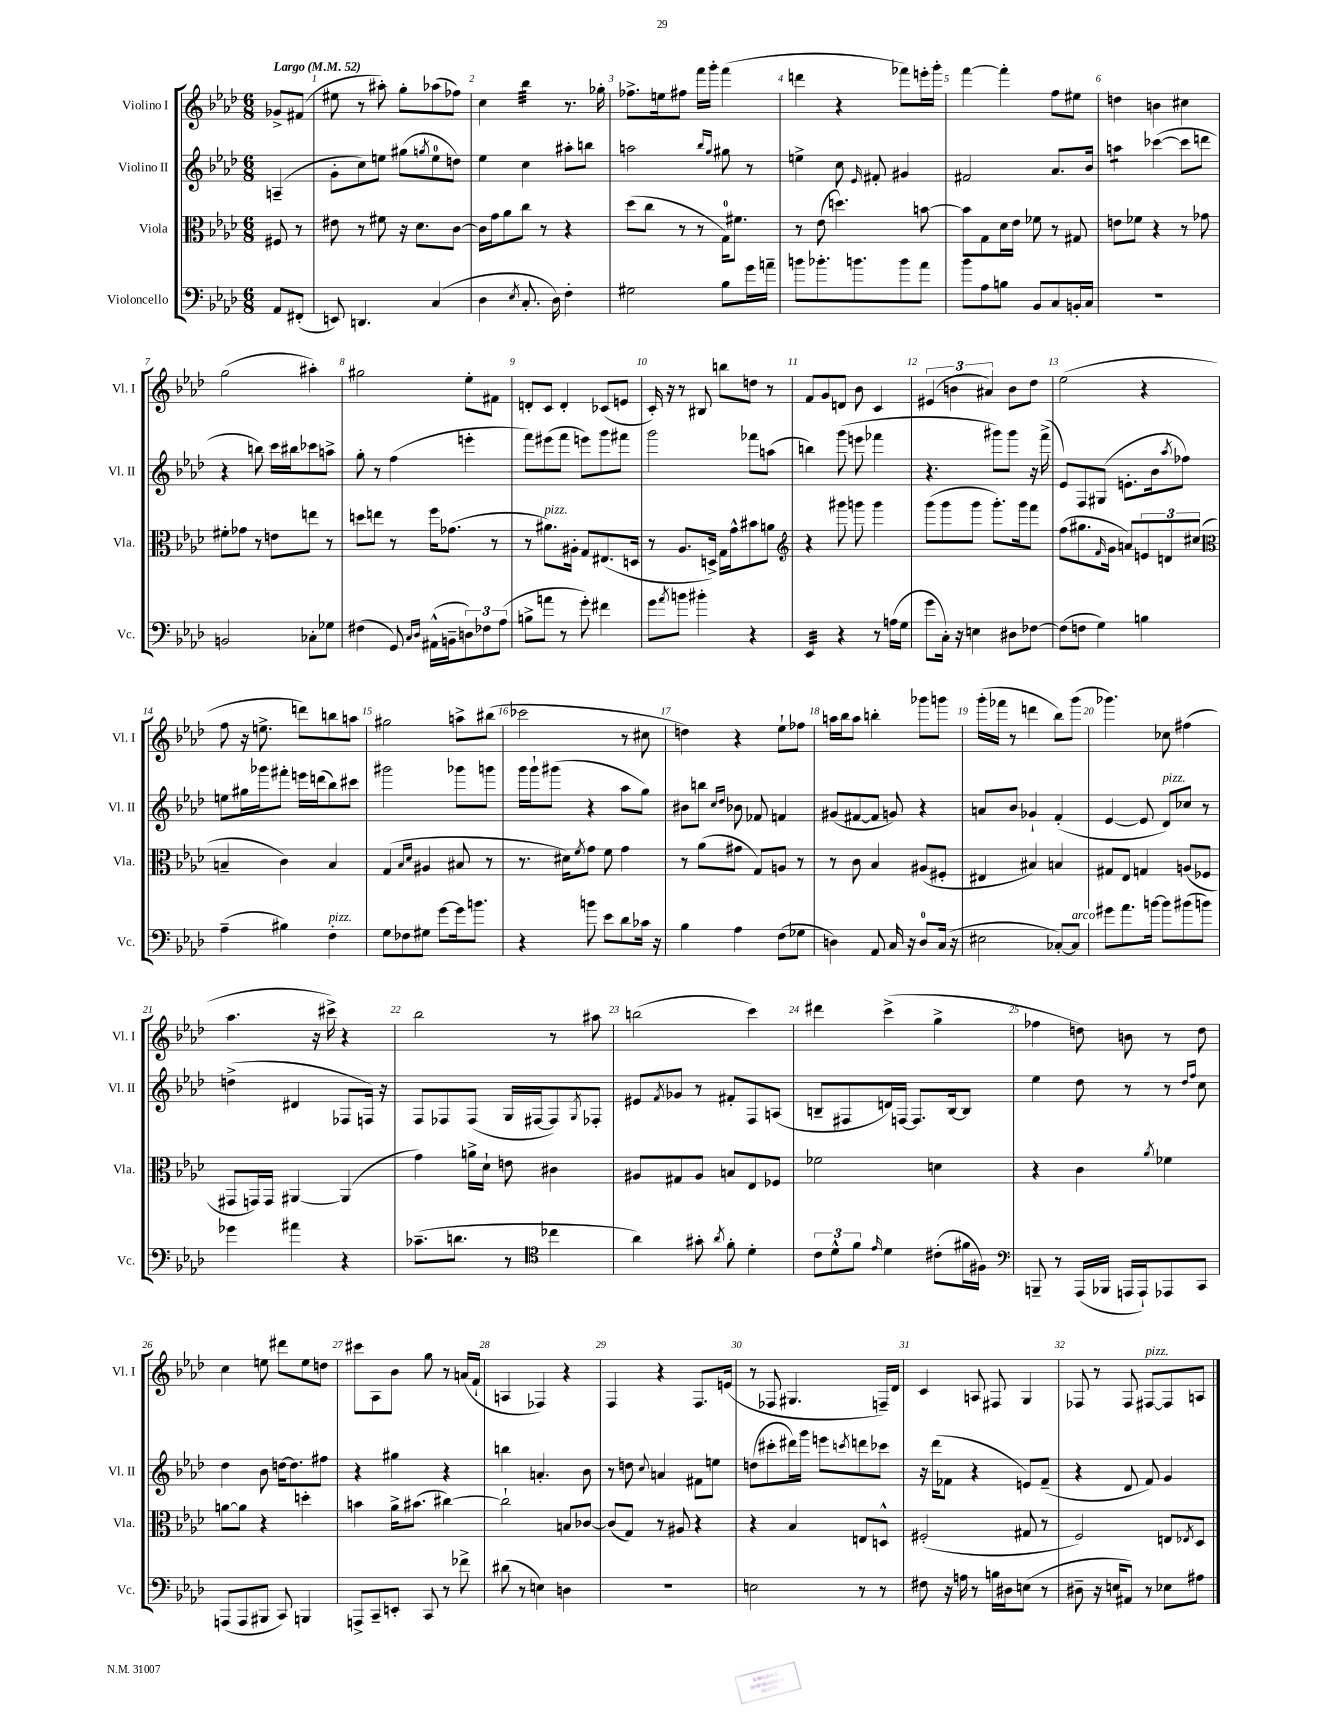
<<
\new StaffGroup <<
\new Staff = "s0" \with { instrumentName = "Violino I" shortInstrumentName = "Vl. I" } {
    \clef treble \key aes \major \numericTimeSignature \time 6/8 \partial 4 \tempo "Largo" 4 = 52
    ges'8-> fis'8( |
    eis''8 r8 ais''8-.) g''8-. aes''8( fes''8) |
    c''4 bes''4:32 r8. ges''16-. |
    fes''8.-> e''16 fis''8 f'''16 g'''16-. f'''4( |
    d'''4 r4 fes'''8) e'''16-. g'''16-. |
    f'''4~ f'''4-. f''8 eis''8 |
    d''4 b'4 cis''4 |
    g''2( ais''4-.) |
    gis''2 ees''8-. fis'8 |
    d'8-. c'8 d'4-. ces'8( e'8 |
    c'16-.) r16 r8 bis8 b''8 d''8 r8 |
    f'8 g'8 d'8 bes'8 c'4 |
    \tuplet 3/2 { eis'4( b'4 ais'4) } b'8 des''8 |
    ees''2( r4 |
    f''8 r16 e''8.-> d'''8) b''8 a''8 |
    gis''2 a''8-> bis''8( |
    ces'''2 r8 cis''8 |
    d''4) r4 ees''8-! fes''8 |
    a''16 bes''16 a''8 b''4-. ges'''8 g'''8 |
    g'''16-.( fes'''16 r8 d'''4 bes''8) g'''8( |
    ges'''4.) ces''8 fis''4( |
    aes''4. r16 cis'''16->) r4 |
    bes''2 r8 ais''8 |
    b''2( c'''4) |
    dis'''4 c'''4->( g''4-> |
    fes''4 d''8) b'8 r8 d''8 |
    c''4 e''8 dis'''8 e''8 d''8 |
    cis'''8 aes8 bes'8 g''8 r8 a'16( f'16-! |
    a4 fes4) r4 |
    f4 r4 f8. e'16( |
    r8 fes8 gis4. f16--) des'16 |
    c'4 a8 fis8 g4 |
    fes8 r8 fes8 fis8~^\markup { \italic "pizz." } fis8 a8 \bar "|." |
}
\new Staff = "s1" \with { instrumentName = "Violino II" shortInstrumentName = "Vl. II" } {
    \clef treble \key aes \major \numericTimeSignature \time 6/8 \partial 4
    a4--( |
    g'8-. c''8) e''8 gis''8( \acciaccatura { g''8 } e''8-0 d''8) |
    ees''4 c''4 ais''8-. b''8 |
    a''2 \grace { bes''16 g''16 } gis''8 r8 |
    e''4-> c''8 \grace { ees'16 } fis'8-. gis'4 |
    fis'2 aes'8. bes'16 |
    a''4:8 ces'''4~( ces'''8 d'''8 |
    r4 b''8) c'''16 bis''16 ces'''8 a''8-> |
    g''8-. r8 f''4( e'''4-. |
    f'''8) eis'''8( f'''8 e'''8) g'''8 fis'''8 |
    g'''2 fes'''8 a''8( |
    b''4) g'''8( e'''8 fes'''4 |
    r4. gis'''8) gis'''8 r16 f'''16->( |
    ees'8) f8 gis8( e'8.-. bes'16 \acciaccatura { aes''8 } fes''8) |
    e''8 gis''16 ges'''16 fis'''8-. e'''16 d'''16( bes''8) cis'''8 |
    gis'''2 ges'''8 g'''8 |
    g'''16 g'''16-! gis'''8( r4 aes''8 g''8) |
    bis'8 b''8 \grace { c''16 des''16 } bes'8 fes'8 f'4 |
    gis'8( fis'8~ fis'8 g'8) r4 |
    a'8 bes'8 ges'4-! f'4-.( |
    ees'4~ ees'8 des'8^\markup { \italic "pizz." }) ces''8 r8 |
    d''4->( dis'4 fes8 f16) r16 |
    f8 fes8 fes8( g16 fis16~ fis8) \acciaccatura { g8 } fes8-. |
    eis'8 \acciaccatura { f'8 } ges'8 r8 fis'8-. f8 a8( |
    b8-- fis8 d'16) f16~ f8. b16~ b8 |
    ees''4 des''8 r8 r8 \grace { des''16 f''16 } c''8 |
    des''4 bes'8 d''16~ d''8. fis''8 |
    r4 gis''4 r4 |
    b''4 a'4.-. bes'8 |
    r8 d''8 \appoggiatura { c''8 } a'4 fis'8 e''8 |
    d''8( cis'''8-. dis'''16) g'''16 e'''8 \acciaccatura { c'''8 } d'''8 ces'''8 |
    r16 des'''16( fes'8 r4 e'8) fes'8--( |
    r4 des'8 f'8) g'4 \bar "|." |
}
\new Staff = "s2" \with { instrumentName = "Viola" shortInstrumentName = "Vla." } {
    \clef alto \key aes \major \numericTimeSignature \time 6/8 \partial 4
    fis8 r8 |
    eis'8 r8 fis'8 r16 des'8. c'8~ |
    c'16 g'16 aes'8 c''8 r8 r4 |
    des''8( c''8 r8 r8 g16-0) fis'8. |
    r8 ees'8( d''4.) b'8~ |
    b'8 g8 des'16 ees'16 fes'8 r8 gis8 |
    e'8 fes'8 r4 r8 ges'8 |
    fis'8-. ges'8 r8 e'8 e''8 r8 |
    d''8 e''8 r8 f''16 ges'8.( r8 |
    r8 ais'8.^\markup { \italic "pizz." }) ais16-. g8 eis8.( d16 |
    r8 aes8. d16->) g16 g'16-^ bis'8 a'8 |
    \clef treble r4 gis'''8 g'''8 g'''4 |
    g'''8( g'''8 g'''8 g'''8.-.) g'''16 f'''8 |
    f''8( gis''8. \grace { f'16 } g'16 a'8) \tuplet 3/2 { e'8 d'8 cis''8( } |
    \clef alto b4-- c'4) b4 |
    g4( \grace { bes16 des'16 } ais4 bis8 r8 |
    r8. dis'16) \acciaccatura { f'8 } g'8 f'8 g'4 |
    r8 aes'8( gis'8 g8) a8 r8 |
    r8 c'8 bes4 ais8( fis8-. |
    eis4 bis4) b4 |
    gis8 ees8 g4 a8( fes8 |
    gis,8 g,16) g,16 ais,4~ ais,4( |
    g'4) a'16-> des'16-! e'8 cis'4 |
    ais8 gis8 ais8 b8 ees8 fes8 |
    fes'2 d'4 |
    r4 c'4 \acciaccatura { aes'8 } fes'4 |
    a'8~ a'8 r4 d''4-. |
    b'4 aes'16-> bis'8.( cis''4~) |
    cis''2-! b8 ces'8~ |
    ces'8( g8) r8 ais8 r4 |
    r4 bes4 e8 d8-^ |
    fis2-.( gis8 r8 |
    f2) e8 \acciaccatura { ees8 } des8 \bar "|." |
}
\new Staff = "s3" \with { instrumentName = "Violoncello" shortInstrumentName = "Vc." } {
    \clef bass \key aes \major \numericTimeSignature \time 6/8 \partial 4
    aes,8 fis,8-.( |
    e,8) d,4. c4( |
    des4 \acciaccatura { ees8 } c8.-. des16) f4-. |
    gis2 bes8 g'16 a'16-- |
    b'8 bes'8.-. b'8. b'8 aes'8 |
    bes'8 aes8 b8 bes,8 c8 b,16-. c16 |
    R2. |
    b,2 ces8-. ges8 |
    fis4( g,8) \grace { c16 des16 } ais,16-^( b,16-- \tuplet 3/2 { d8) fes8 aes8( } |
    b8-> a'8 r8 g'8-.) fis'4 |
    g'8 \acciaccatura { aes'8 } b'8 bis'4-. r4 |
    ees,4:32 r4 r8 a16( g16 |
    g'8 c16-.) r16 e4 dis8 fes8~ |
    fes8( f8 g4) b4 |
    aes4--( bis4) f4-.^\markup { \italic "pizz." } |
    g8 fes8 gis8 g'8~ g'16 b'8. |
    r4 b'8 ees'8 des'8 ces'16 r16 |
    bes4 aes4 f8( ges8 |
    d4) aes,8 c16 r16 d8-0 c16( r16 |
    eis2 ces8~-.) ces8^\markup { \italic "arco" } |
    gis'8 aes'8. b'16~ b'8 bis'8( b'8) |
    ges'4 ais'4 r4 |
    ces'8.--( d'8. r8 \clef tenor ces''4 |
    aes'4) gis'8-. \acciaccatura { aes'8 } f'8-. des'4-. |
    \tuplet 3/2 { c'8 des'8-^ f'8 } \grace { ees'16 } des'4 cis'8-.( fis'16 fis16) |
    \clef bass b,,8-- r8 aes,,16( bes,,16 a,,16 a,,16-!) aes,,8 c,8 |
    a,,8( a,,8 bis,,8 c,8) b,,4 |
    a,,8-> c,8-- e,8-. c,8 r8 fes'8-> |
    dis'8( r8 e4) d4 |
    R2. |
    e2 r8 r8 |
    fis8 r16 a16 r8 b16 dis16 e8( r8 |
    dis8-- r16 e16 ais,8) r8 ees8 ais8 \bar "|." |
}
>>
>>
\layout { \context { \Score \override BarNumber.break-visibility = ##(#f #t #t) barNumberVisibility = #all-bar-numbers-visible } }
